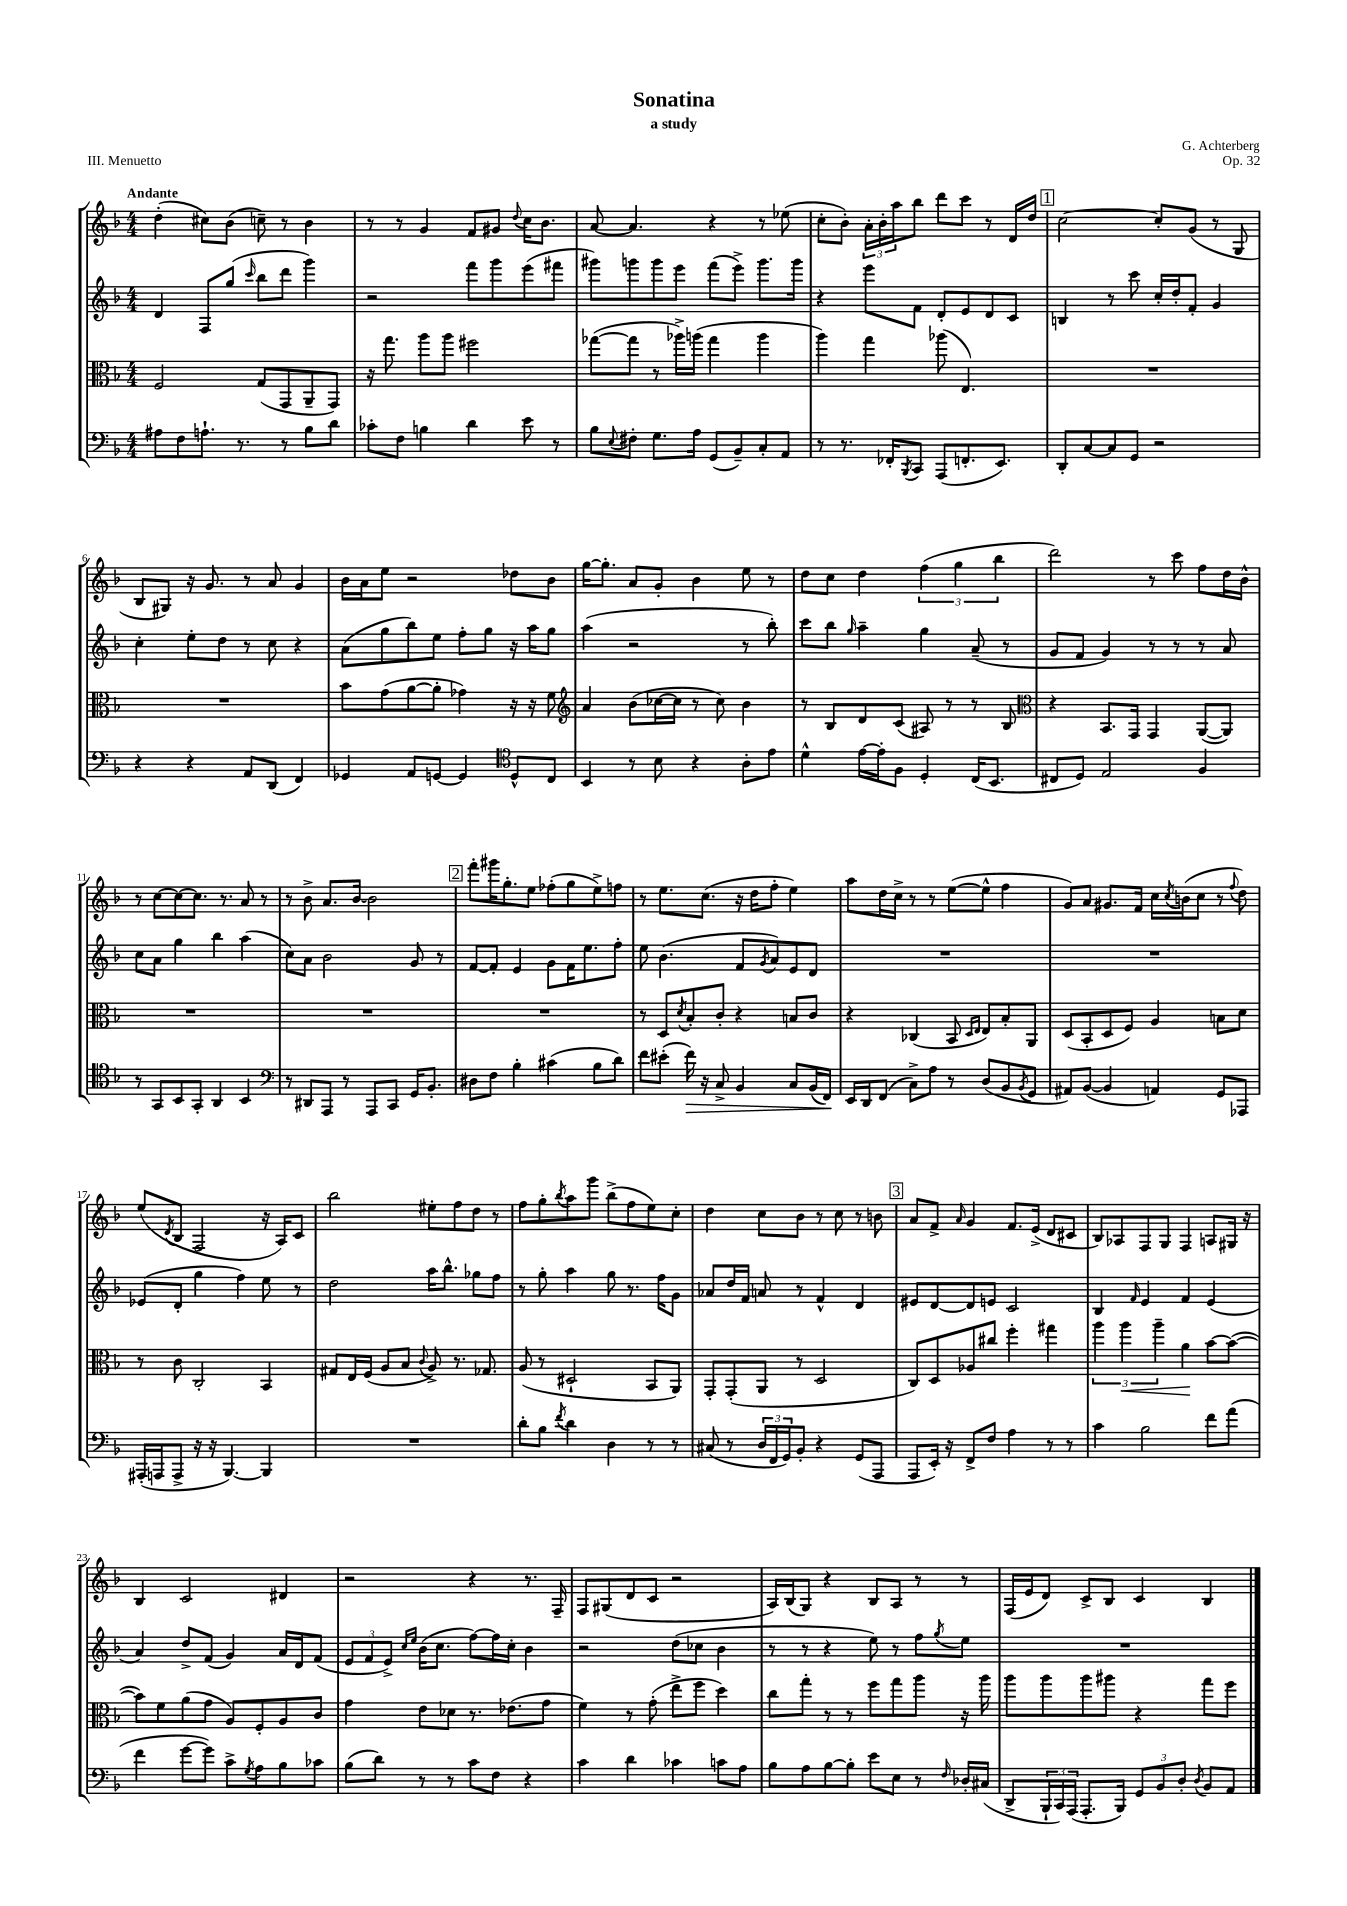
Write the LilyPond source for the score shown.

\header { title = "Sonatina" composer = "G. Achterberg" subtitle = "a study" opus = "Op. 32" piece = "III. Menuetto" }
<<
\new StaffGroup <<
\new Staff = "s0" {
    \clef treble \key f \major \numericTimeSignature \time 4/4 \tempo "Andante"
    d''4-.( cis''8) bes'8( c''8--) r8 bes'4 |
    r8 r8 g'4 f'8 gis'8 \appoggiatura { d''8 } c''16 bes'8. |
    a'8~ a'4. r4 r8 ees''8( |
    c''8-. bes'8-.) \tuplet 3/2 { a'16-. bes'16-. a''16 } bes''8 d'''8 c'''8 r8 d'16 d''16 |
    \mark \markup { \box "1" } c''2~ c''8-. g'8( r8 g8 |
    bes8 gis8) r16 g'8. r8 a'8 g'4 |
    bes'16 a'16 e''8 r2 des''8 bes'8 |
    g''16~ g''8.-. a'8 g'8-. bes'4 e''8 r8 |
    d''8 c''8 d''4 \tuplet 3/2 { f''4( g''4 bes''4 } |
    d'''2) r8 c'''8 f''8 d''16 bes'16-^ |
    r8 c''8~ c''8~ c''8. r8. a'8 r8 |
    r8 bes'8-> a'8. bes'16~ bes'2 |
    \mark \markup { \box "2" } f'''8-. gis'''16 g''8.-. e''8 fes''8-.( g''8 e''8->) f''8 |
    r8 e''8. c''8.( r16 d''16 f''8-. e''4) |
    a''8 d''16 c''16-> r8 r8 e''8~( e''8-^ f''4 |
    g'8) a'8 gis'8. f'16 c''16 \acciaccatura { c''8 } b'16( c''8 r8 \appoggiatura { f''8 } d''8) |
    e''8( \acciaccatura { d'8 } bes8 f2 r16 a16) c'8 |
    bes''2 eis''8-. f''8 d''8 r8 |
    f''8 g''8-. \acciaccatura { bes''8 } a''8 g'''8 bes''8->( f''8 e''8) c''8-. |
    d''4 c''8 bes'8 r8 c''8 r8 b'8 |
    \mark \markup { \box "3" } a'8 f'8-> \grace { a'16 } g'4 f'8. e'16->( d'8 cis'8 |
    bes8) aes8 f8 g8 f4 a8 gis16 r16 |
    bes4 c'2 dis'4 |
    r2 r4 r8. f16-- |
    f8 gis8( d'8 c'8 r2 |
    a16) bes16( g8) r4 bes8 a8 r8 r8 |
    f16( e'16 d'8) c'8-> bes8 c'4 bes4 \bar "|." |
}
\new Staff = "s1" {
    \clef treble \key f \major \numericTimeSignature \time 4/4
    d'4 f8 g''8( \grace { c'''16 } bes''8 d'''8 g'''4) |
    r2 f'''8 g'''8 e'''8( fis'''8 |
    gis'''8) g'''8 g'''8 e'''8 f'''8( e'''8->) g'''8. g'''16 |
    r4 e'''8 f'8 d'8-. e'8 d'8 c'8 |
    \mark \markup { \box "1" } b4 r8 c'''8 c''16-. d''16-. f'8-. g'4 |
    c''4-. e''8-. d''8 r8 c''8 r4 |
    a'8( g''8 bes''8) e''8 f''8-. g''8 r16 a''16 g''8 |
    a''4( r2 r8 bes''8-.) |
    c'''8 bes''8 \grace { g''16 } a''4-- g''4 a'8--( r8 |
    g'8 f'8 g'4) r8 r8 r8 a'8 |
    c''8 a'8 g''4 bes''4 a''4( |
    c''8) a'8 bes'2 g'8 r8 |
    \mark \markup { \box "2" } f'8~ f'8-. e'4 g'8 f'16 e''8. f''8-. |
    e''8 bes'4.( f'8 \acciaccatura { g'8 } a'8) e'8 d'8 |
    R1 |
    R1 |
    ees'8( d'8-. g''4 f''4) e''8 r8 |
    d''2 a''16 bes''8.-^ ges''8 f''8 |
    r8 g''8-. a''4 g''8 r8. f''16 g'8 |
    aes'8 d''16 f'16 a'8 r8 f'4-^ d'4 |
    \mark \markup { \box "3" } eis'8 d'8~ d'8 e'8 c'2 |
    bes4 \grace { f'16 } e'4 f'4 e'4( |
    a'4) d''8-> f'8( g'4) a'16 d'16 f'8( |
    \tuplet 3/2 { e'8 f'8 e'8->) } \grace { c''16 e''16 } bes'16( c''8. f''8~) f''16 c''16-. bes'4 |
    r2 d''8( ces''8 bes'4 |
    r8 r8 r4 e''8) r8 f''8 \acciaccatura { g''8 } e''8 |
    R1 \bar "|." |
}
\new Staff = "s2" {
    \clef alto \key f \major \numericTimeSignature \time 4/4
    f2 g8( g,8 a,8-- g,8) |
    r16 g''8. a''8 a''8 fis''2 |
    ges''8~( ges''8 r8 aes''16->) a''16( ges''4 a''4 |
    a''4) g''4 aes''8( e4.) |
    \mark \markup { \box "1" } R1 |
    R1 |
    bes'8 g'8( a'8~ a'8-. ges'4) r16 r16 f'8 |
    \clef treble a'4 bes'8( ces''16~ ces''16 r8 ces''8) bes'4 |
    r8 bes8 d'8 c'8( ais8) r8 r8 bes8 |
    \clef alto r4 bes,8. g,16 g,4 a,8~( a,8) |
    R1 |
    R1 |
    \mark \markup { \box "2" } R1 |
    r8 d8 \acciaccatura { d'8 } bes8-. c'8-. r4 b8 c'8 |
    r4 ces4( bes,8 \grace { d16 e16 } e8) bes8-. a,8 |
    d8( bes,8-. d8 f8) a4 b8 d'8 |
    r8 c'8 c2-. bes,4 |
    gis8 e16 f16( a8 bes8 \appoggiatura { c'8 } a8->) r8. ges8. |
    a8( r8 dis2-! bes,8 a,8) |
    g,8-. g,8-.( a,8 r8 d2 |
    \mark \markup { \box "3" } c8) d8 aes8 cis''8 f''4-. gis''4 |
    \tuplet 3/2 { a''4 a''4\< a''4-- } a'4\! bes'8~ bes'8~( |
    bes'8) f'8 a'8( g'8 a8) f8-. a8 c'8 |
    g'4 e'8 des'8 r8. ees'8.( g'8 |
    f'4) r8 g'8-.( e''8-> f''8 d''4) |
    c''8 g''8-. r8 r8 f''8 g''8 a''8 r16 a''16 |
    a''8 a''8 a''8 ais''8 r4 g''8 f''8 \bar "|." |
}
\new Staff = "s3" {
    \clef bass \key f \major \numericTimeSignature \time 4/4
    ais8 f8 a8.-! r8. r8 bes8 d'8 |
    ces'8-. f8 b4 d'4 e'8 r8 |
    bes8 \appoggiatura { e8 } fis8-. g8. a16 g,8( bes,8--) c8-. a,8 |
    r8 r8. fes,16-. \acciaccatura { bes,,8 } c,8 a,,8( f,8.-. e,8.) |
    \mark \markup { \box "1" } d,8-. c8~ c8 g,8 r2 |
    r4 r4 a,8 d,8( f,4) |
    ges,4 a,8 g,8~ g,4 \clef tenor d8-^ c8 |
    bes,4 r8 bes8 r4 a8-. e'8 |
    d'4-^ e'16~ e'16-. f8 d4-. c16( bes,8. |
    cis8 d8) e2 f4 |
    r8 g,8 bes,8 g,8-. a,4 bes,4 |
    \clef bass r8 dis,8 a,,8 r8 a,,8 c,8 g,16 bes,8.-. |
    \mark \markup { \box "2" } dis8 f8 bes4-. cis'4( bes8 d'8) |
    f'8 eis'8-.( f'16\>) r16 c8-> bes,4 c8 bes,16( f,16\!) |
    e,16 d,16 f,8( c8->) a8 r8 d8( bes,8 \acciaccatura { bes,8 } g,8 |
    ais,8) bes,8~( bes,4 a,4) g,8 aes,,8 |
    ais,,16-.( a,,16 a,,8-> r16 r16 bes,,4.~) bes,,4 |
    R1 |
    d'8-. bes8 \acciaccatura { f'8 } d'4 d4 r8 r8 |
    cis8( r8 \tuplet 3/2 { d16 f,16 g,16) } bes,8-. r4 g,8( a,,8 |
    \mark \markup { \box "3" } a,,8 e,16-.) r16 f,8-> f8 a4 r8 r8 |
    c'4 bes2 f'8 a'8( |
    f'4 g'8~ g'8) c'8-> \acciaccatura { g8 } a8 bes8 ces'8 |
    bes8( d'8) r8 r8 c'8 f8 r4 |
    c'4 d'4 ces'4 c'8 a8 |
    bes8 a8 bes8~ bes8-. e'8 e8 r8 \grace { f16 } des16-. cis16( |
    d,8-> \tuplet 3/2 { bes,,16-! c,16) a,,16( } a,,8.-. bes,,16) \tuplet 3/2 { g,8 bes,8 d8-. } \acciaccatura { d8 } bes,8 a,8 \bar "|." |
}
>>
>>
